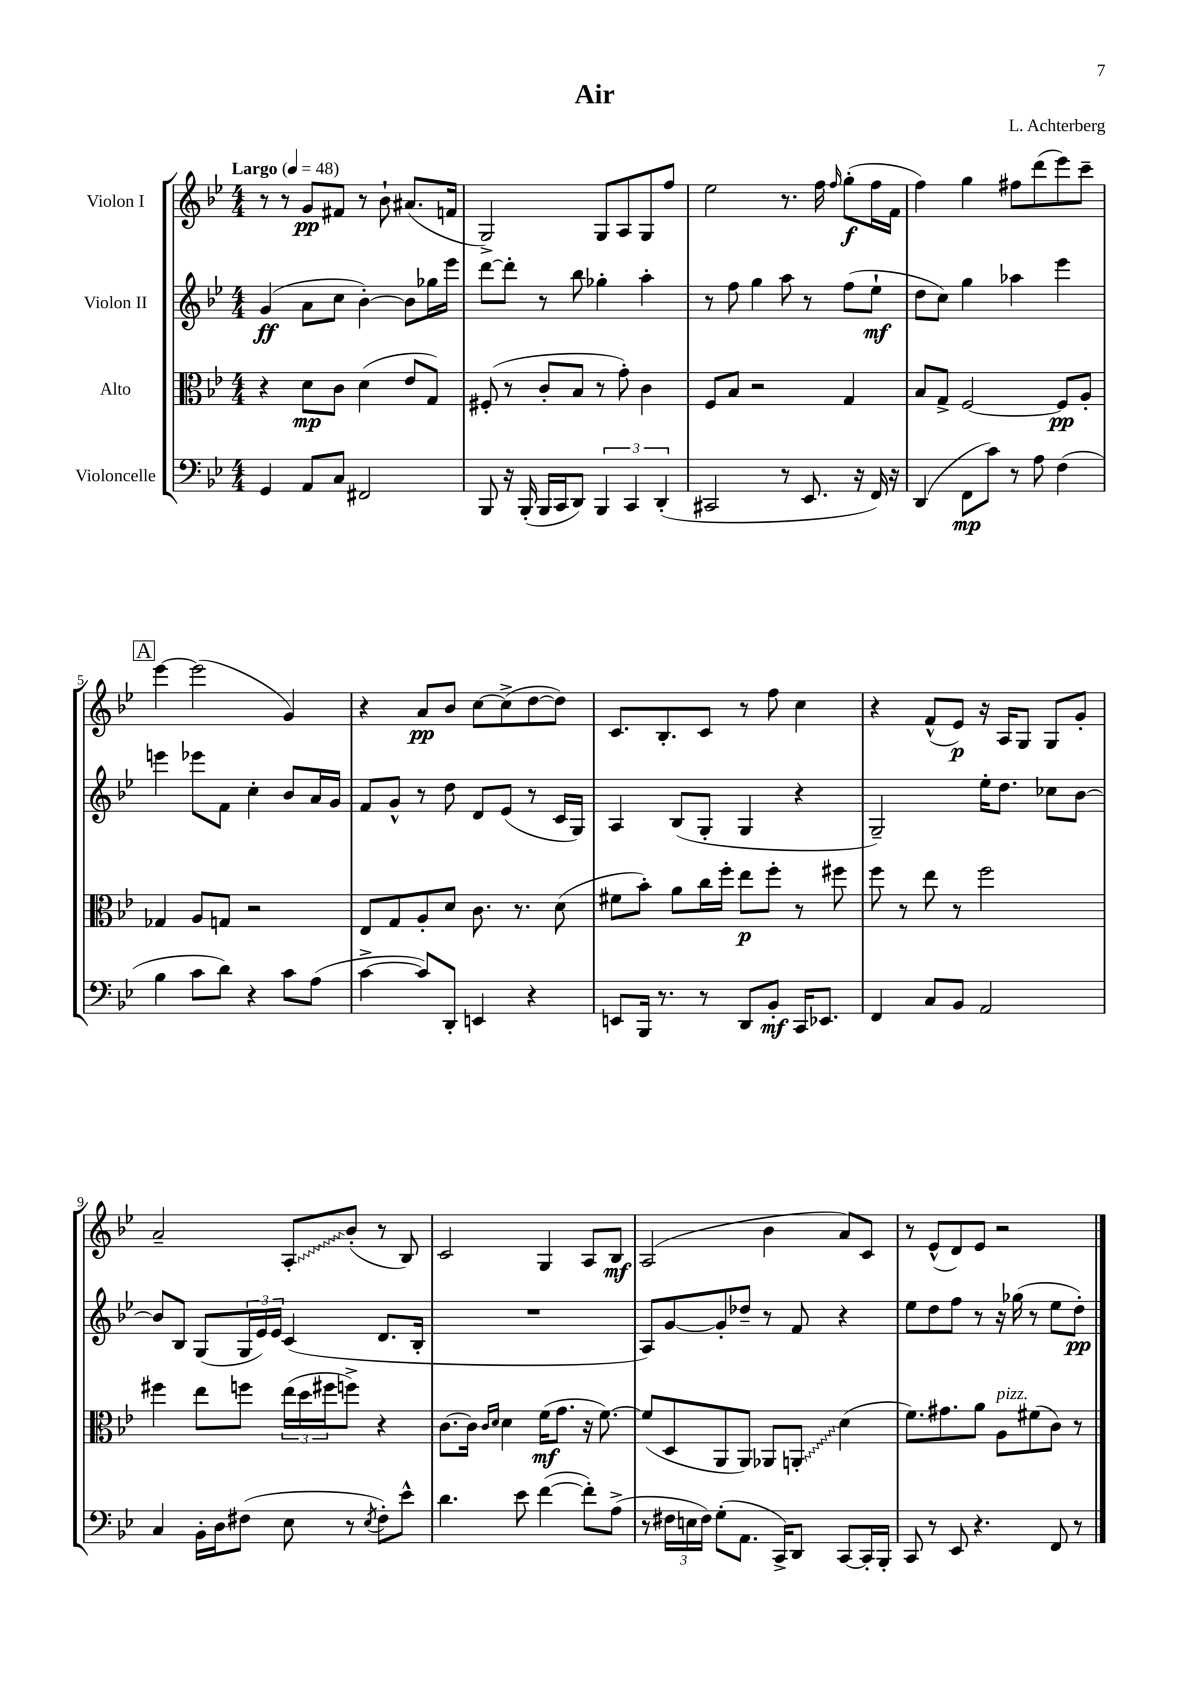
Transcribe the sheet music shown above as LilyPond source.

\header { title = "Air" composer = "L. Achterberg" }
<<
\new StaffGroup <<
\new Staff = "s0" \with { instrumentName = "Violon I" } {
    \clef treble \key bes \major \numericTimeSignature \time 4/4 \tempo "Largo" 4 = 48
    r8 r8 g'8\pp fis'8 r8 bes'8-! ais'8.( f'16 |
    g2->) g8 a8 g8 f''8 |
    ees''2 r8. f''16 \grace { f''16 } g''8-.\f( f''16 f'16 |
    f''4) g''4 fis''8 d'''8( ees'''8) c'''8-- |
    \mark \markup { \box "A" } ees'''4~ ees'''2( g'4) |
    r4 a'8\pp bes'8 c''8~ c''8->( d''8~ d''8) |
    c'8. bes8.-. c'8 r8 f''8 c''4 |
    r4 f'8-^( ees'8\p) r16 a16 g8 g8 g'8-. |
    a'2-- \once \override Glissando.style = #'zigzag a8-.\glissando bes'8-.( r8 bes8) |
    c'2 g4 a8 bes8\mf |
    a2( bes'4 a'8) c'8 |
    r8 ees'8-^( d'8) ees'8 r2 \bar "|." |
}
\new Staff = "s1" \with { instrumentName = "Violon II" } {
    \clef treble \key bes \major \numericTimeSignature \time 4/4
    g'4\ff( a'8 c''8 bes'4~-.) bes'8 ges''16 ees'''16 |
    d'''8~ d'''8-. r8 bes''8 ges''4-. a''4-. |
    r8 f''8 g''4 a''8 r8 f''8( ees''8-!\mf |
    d''8 c''8) g''4 aes''4 ees'''4 |
    \mark \markup { \box "A" } e'''4 ees'''8 f'8 c''4-. bes'8 a'16 g'16 |
    f'8 g'8-^ r8 d''8 d'8 ees'8( r8 c'16 g16) |
    a4 bes8( g8-. g4 r4 |
    g2--) ees''16-. d''8. ces''8 bes'8~ |
    bes'8 bes8 g8( \tuplet 3/2 { g16 ees'16) ees'16 } c'4( d'8. bes16-. |
    R1 |
    a8) g'8~ g'8-. des''8-- r8 f'8 r4 |
    ees''8 d''8 f''8 r8 r16 ges''16( r8 ees''8 d''8-.\pp) \bar "|." |
}
\new Staff = "s2" \with { instrumentName = "Alto" } {
    \clef alto \key bes \major \numericTimeSignature \time 4/4
    r4 d'8\mp c'8 d'4( ees'8 g8) |
    fis8-.( r8 c'8-. bes8 r8 g'8-.) c'4 |
    f8 bes8 r2 g4 |
    bes8 g8-> f2~ f8\pp a8-. |
    \mark \markup { \box "A" } ges4 a8 g8 r2 |
    ees8 g8 a8-. d'8 c'8. r8. d'8( |
    fis'8 bes'8-.) a'8 c''16 f''16-. ees''8\p f''8-. r8 fis''8 |
    f''8 r8 ees''8 r8 f''2 |
    fis''4 ees''8 f''8 \tuplet 3/2 { ees''16( d''16 fis''16 } f''8->) r4 |
    c'8.~ c'16 \grace { c'16 d'16 } d'4 f'16\mf( g'8. r16 f'8.~) |
    f'8( d8 a,8 a,8) aes,8 \once \override Glissando.style = #'zigzag a,8-.\glissando d'4( |
    f'8.) gis'8. a'8 a8^\markup { \italic "pizz." } fis'8( c'8) r8 \bar "|." |
}
\new Staff = "s3" \with { instrumentName = "Violoncelle" } {
    \clef bass \key bes \major \numericTimeSignature \time 4/4
    g,4 a,8 c8 fis,2 |
    bes,,8 r16 bes,,16-.( bes,,16 c,16 d,8) \tuplet 3/2 { bes,,4 c,4 d,4-.( } |
    cis,2 r8 ees,8. r16 f,16) r16 |
    d,4( f,8\mp c'8) r8 a8 f4( |
    \mark \markup { \box "A" } bes4 c'8 d'8) r4 c'8 a8( |
    c'4~-> c'8) d,8-. e,4 r4 |
    e,8 bes,,16 r8. r8 d,8 bes,8-.\mf c,16 ees,8. |
    f,4 c8 bes,8 a,2 |
    c4 bes,16-. d16 fis8( ees8 r8 \acciaccatura { ees8 } fis8-.) ees'8-^ |
    d'4. ees'8 f'4~( f'8-.) a8->( |
    r8 \tuplet 3/2 { fis16 e16 fis16) } g8-.( a,8. c,16->) d,8 c,8~ c,16-. bes,,16-. |
    c,8 r8 ees,8 r4. f,8 r8 \bar "|." |
}
>>
>>
